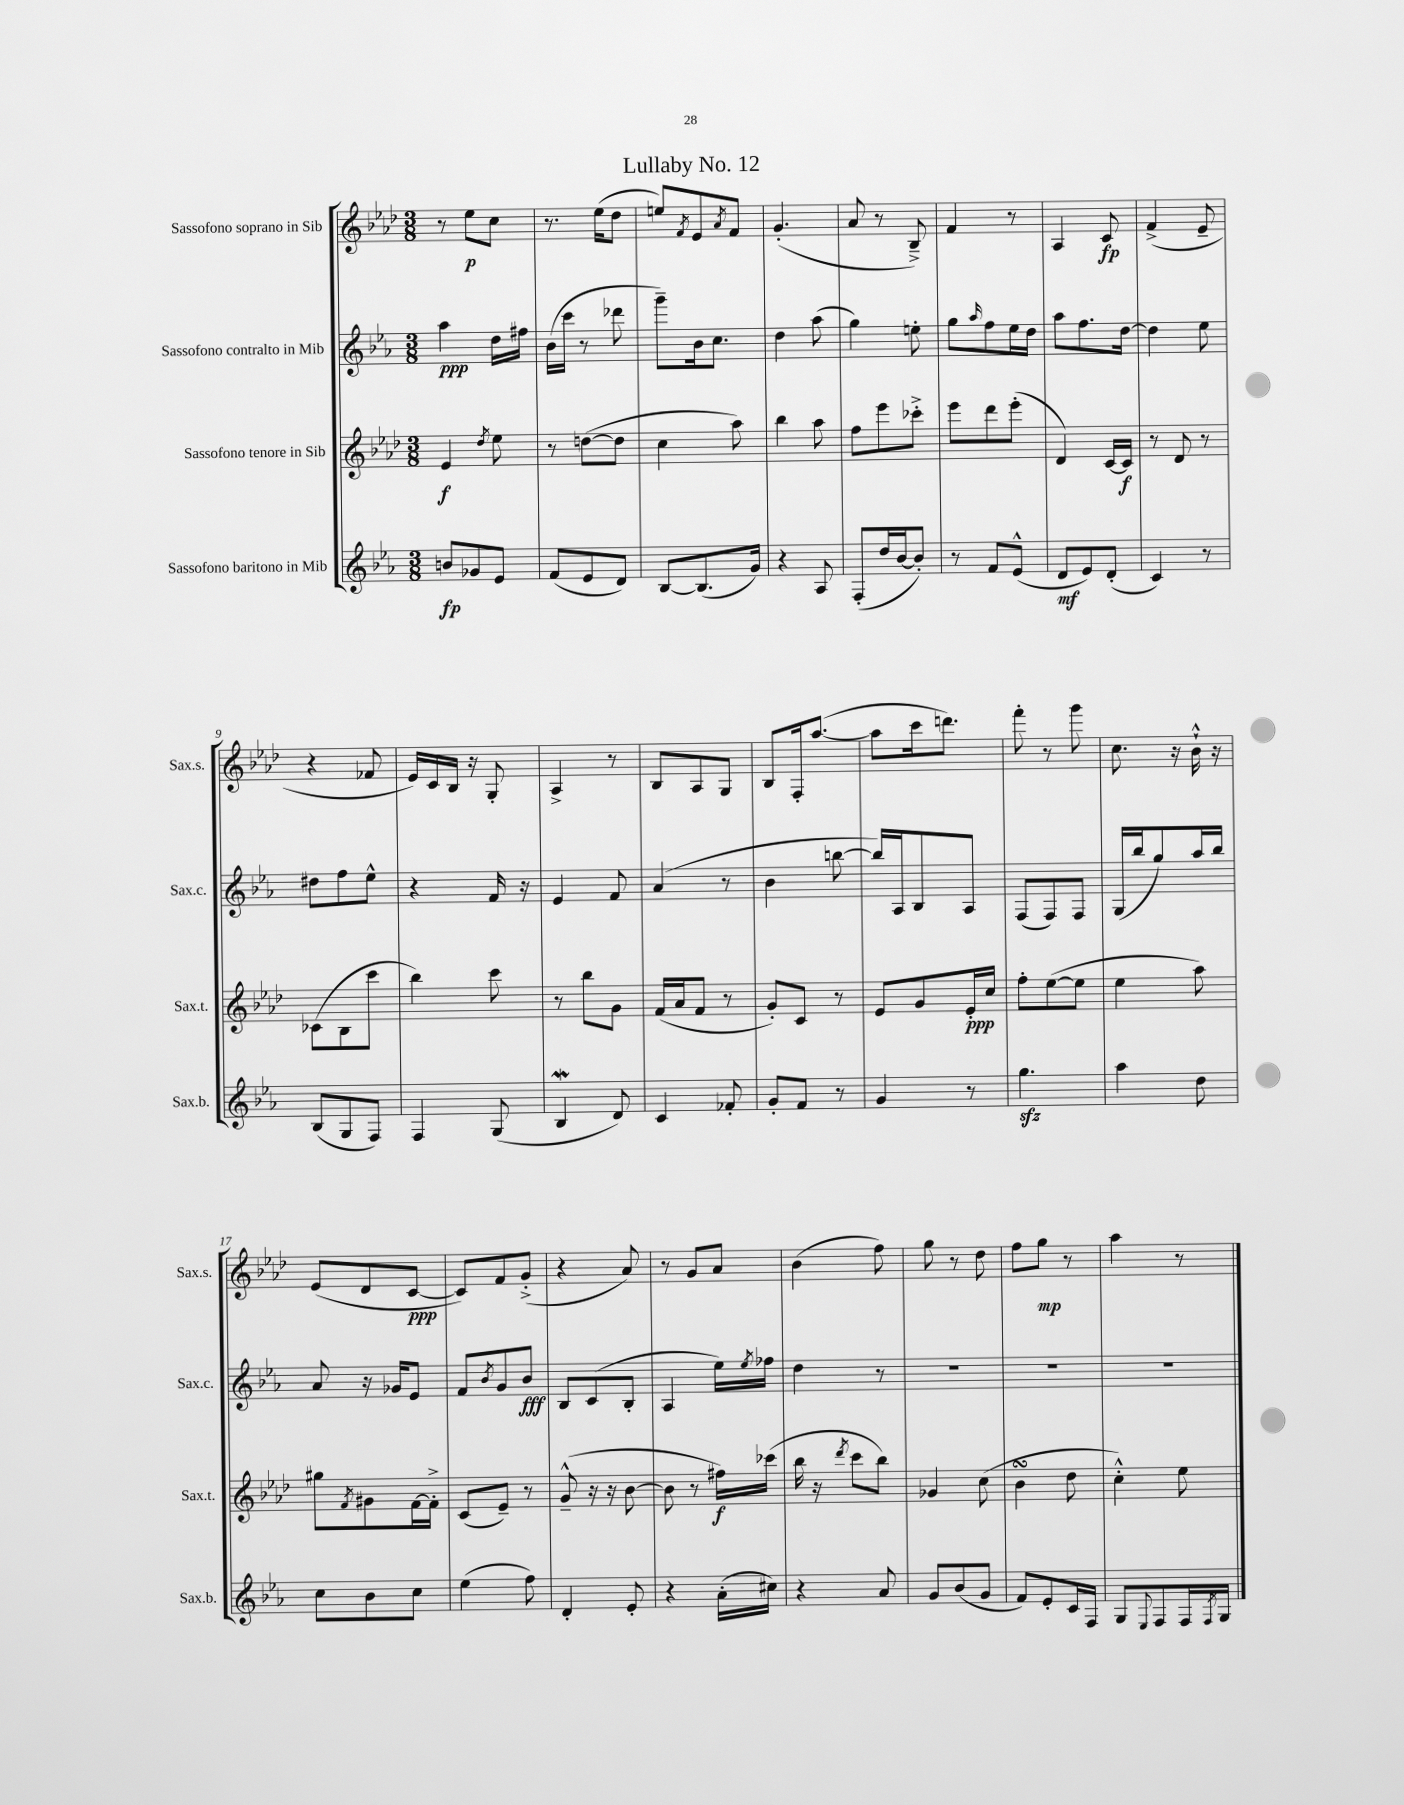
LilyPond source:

\header { title = "Lullaby No. 12" }
<<
\new StaffGroup <<
\new Staff = "s0" \with { instrumentName = "Sassofono soprano in Sib" shortInstrumentName = "Sax.s." } {
    \clef treble \key aes \major \numericTimeSignature \time 3/8
    r8 ees''8\p c''8 |
    r8. ees''16( des''8 |
    e''8) \acciaccatura { f'8 } ees'8 \acciaccatura { aes'8 } f'8 |
    g'4.-.( |
    aes'8 r8 bes8--->) |
    f'4 r8 |
    aes4 c'8\fp |
    f'4->( ees'8-- |
    r4 fes'8 |
    ees'16) c'16 bes16 r16 g8-. |
    aes4-> r8 |
    bes8 aes8 g8 |
    bes8 f16-. aes''8.~( |
    aes''8 c'''16 d'''8.) |
    f'''8-. r8 g'''8 |
    c''8. r16 bes'16-!-^ r16 |
    ees'8( des'8 c'8~\ppp |
    c'8) f'8 g'8-.->( |
    r4 aes'8) |
    r8 g'8 aes'8 |
    bes'4( f''8) |
    g''8 r8 des''8 |
    f''8 g''8\mp r8 |
    aes''4 r8 \bar "|." |
}
\new Staff = "s1" \with { instrumentName = "Sassofono contralto in Mib" shortInstrumentName = "Sax.c." } {
    \clef treble \key ees \major \numericTimeSignature \time 3/8
    aes''4\ppp d''16 fis''16 |
    bes'16( c'''16 r8 des'''8 |
    g'''8--) bes'16 c''8. |
    d''4 aes''8( |
    g''4) e''8-. |
    g''8 \grace { aes''16 } f''8 ees''16 d''16 |
    aes''8 f''8. d''16~ |
    d''4 ees''8 |
    dis''8 f''8 ees''8-^ |
    r4 f'16 r16 |
    ees'4 f'8 |
    aes'4( r8 |
    bes'4 b''8~ |
    b''16) aes16 bes8 aes8 |
    f8( f8) f8 |
    g16( bes''16 g''8) aes''16 bes''16 |
    aes'8 r16 ges'16 ees'8 |
    f'8 \acciaccatura { bes'8 } g'8 bes'8\fff |
    bes8 c'8( bes8-. |
    aes4 ees''16) \acciaccatura { ees''8 } fes''16 |
    d''4 r8 |
    R4. |
    R4. |
    R4. \bar "|." |
}
\new Staff = "s2" \with { instrumentName = "Sassofono tenore in Sib" shortInstrumentName = "Sax.t." } {
    \clef treble \key aes \major \numericTimeSignature \time 3/8
    ees'4\f \acciaccatura { des''8 } ees''8 |
    r8 d''8~( d''8 |
    c''4 aes''8) |
    bes''4 aes''8 |
    f''8 ees'''8 ces'''8-.-> |
    ees'''8 des'''8 ees'''8-.( |
    des'4) c'16~ c'16\f |
    r8 des'8 r8 |
    ces'8( bes8 c'''8 |
    bes''4) c'''8 |
    r8 bes''8 g'8 |
    f'16( aes'16 f'8 r8 |
    g'8-.) c'8 r8 |
    ees'8 g'8 ees'16-.\ppp c''16 |
    f''8-. ees''8~( ees''8 |
    ees''4 aes''8) |
    gis''8 \acciaccatura { f'8 } gis'8 f'16~ f'16-.-> |
    c'8( ees'8--) r8 |
    g'8---^( r16 r16 bes'8~ |
    bes'8 r8 fis''16\f) ces'''16( |
    bes''16 r16 \acciaccatura { des'''8 } c'''8 bes''8) |
    ges'4 c''8( |
    bes'4\turn des''8 |
    c''4-.-^) ees''8 \bar "|." |
}
\new Staff = "s3" \with { instrumentName = "Sassofono baritono in Mib" shortInstrumentName = "Sax.b." } {
    \clef treble \key ees \major \numericTimeSignature \time 3/8
    b'8\fp ges'8 ees'8 |
    f'8( ees'8 d'8) |
    bes8~ bes8.( g'16) |
    r4 aes8 |
    f8-.( d''16 bes'16~ bes'8-.) |
    r8 f'8 ees'8-^( |
    d'8\mf ees'8) d'8-.( |
    c'4) r8 |
    bes8( g8 f8) |
    f4 g8( |
    bes4\mordent d'8) |
    c'4 fes'8-. |
    g'8-. f'8 r8 |
    g'4 r8 |
    g''4.\sfz |
    aes''4 d''8 |
    c''8 bes'8 c''8 |
    ees''4( f''8) |
    d'4-. ees'8-. |
    r4 aes'16-.( cis''16) |
    r4 aes'8 |
    g'8 bes'8( g'8 |
    f'8) ees'8-. c'16 f16 |
    g8 \appoggiatura { ees8 } f8 f16 \acciaccatura { f8 } g16 \bar "|." |
}
>>
>>
